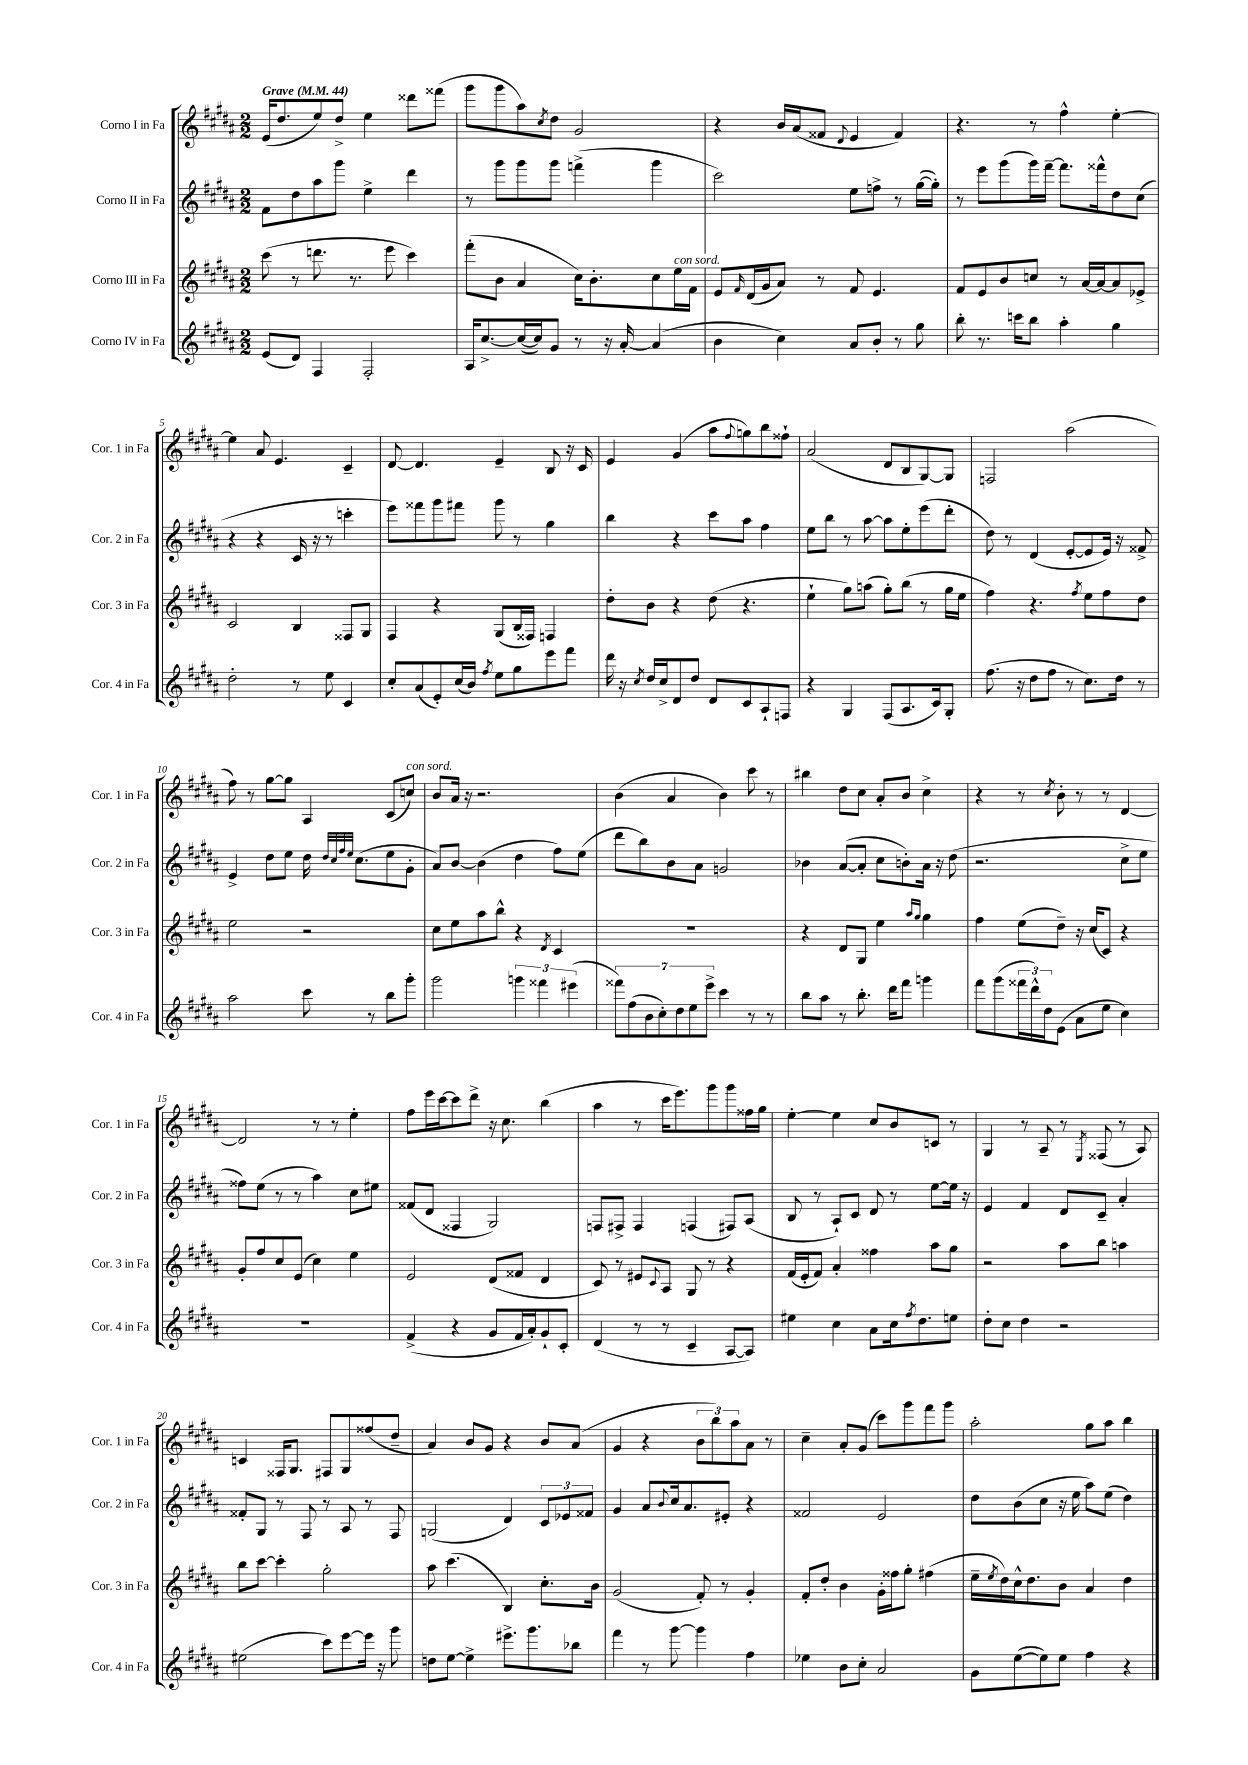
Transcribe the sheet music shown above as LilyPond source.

<<
\new StaffGroup <<
\new Staff = "s0" \with { instrumentName = "Corno I in Fa" shortInstrumentName = "Cor. 1 in Fa" } {
    \clef treble \key b \major \numericTimeSignature \time 2/2 \tempo "Grave" 4 = 44
    e'16( dis''8. e''8) dis''8-> e''4 disis'''8 fisis'''8( |
    gis'''8 gis'''8 ais''8) \acciaccatura { cis''8 } dis''8 gis'2 |
    r4 b'16 ais'16( fisis'8 \appoggiatura { dis'8 } e'4 fisis'4) |
    r4. r8 fis''4-^ e''4~-. |
    e''4 ais'8 e'4. cis'4-- |
    dis'8~ dis'4. e'4-- b8 r16 cis'16 |
    e'4 gis'4( ais''8 \appoggiatura { fis''8 } g''8) b''8 fisis''8-! |
    ais'2( dis'8 b8 gis8~) gis8 |
    f2 ais''2( |
    fis''8) r8 gis''8~ gis''8 ais4 cis'8( c''8^\markup { \italic "con sord." }) |
    b'8 ais'16 r16 r2. |
    b'4( ais'4 b'4) cis'''8 r8 |
    bis''4 dis''8 cis''8 ais'8-. b'8 cis''4-> |
    r4 r8 \acciaccatura { cis''8 } b'8-. r8 r8 dis'4~ |
    dis'2 r8 r8 e''4-. |
    fis''8 e'''16 cis'''16~ cis'''8 dis'''8-> r16 cis''8. b''4( |
    ais''4 r8 cis'''16 e'''8.) gis'''8 gis'''8 fisis''16 gis''16 |
    e''4~-. e''4 cis''8 b'8 c'8 r8 |
    gis4 r8 ais8-- r8 \acciaccatura { e8 } fisis8( r8 ais8) |
    c'4 fisis16 gis8. fis8 gis8 fisis''8( dis''8-- |
    ais'4) b'8 gis'8 r4 b'8 ais'8( |
    gis'4 r4 \tuplet 3/2 { b'8 b''8) ais''8 } ais'8 r8 |
    cis''4-- ais'8-. gis'8( cis'''8) gis'''8 fis'''8 gis'''8 |
    ais''2-. gis''8 ais''8 b''4 \bar "|." |
}
\new Staff = "s1" \with { instrumentName = "Corno II in Fa" shortInstrumentName = "Cor. 2 in Fa" } {
    \clef treble \key b \major \numericTimeSignature \time 2/2
    fis'8 dis''8 ais''8 gis'''8 e''4-> dis'''4 |
    r8 gis'''8 gis'''8 gis'''8 f'''4->( gis'''4 |
    cis'''2) e''8 f''8-> r8 gis''16~( gis''16-.) |
    r8 e'''8 gis'''8( gis'''16) fis'''16~-- fis'''8. fisis'''16-^ dis''8 cis''8( |
    r4 r4 cis'16 r16 r8 c'''4-. |
    e'''8) fisis'''8 gis'''8 fis'''8 gis'''8 r8 gis''4 |
    b''4 r4 cis'''8 ais''8 fis''4 |
    e''8 b''8 r8 ais''8~ ais''8 e''8-. e'''8( dis'''8-. |
    dis''8) r8 dis'4( e'8~-. e'8 e'16) r16 fisis'8-> |
    e'4-> dis''8 e''8 dis''16 \grace { dis''32 cis''32 fis''32 e''32 } cis''8.( e''8 gis'8-. |
    ais'8) b'8~ b'4( dis''4 fis''8) e''8( |
    dis'''8 b''8) b'8 ais'8 g'2 |
    bes'4 ais'8~( ais'8-. cis''8 b'8-.) ais'16 r16 dis''8( |
    r2. cis''8-> e''8 |
    fisis''8) e''8( r8 r8 ais''4) cis''8 eis''8 |
    fisis'8( dis'8 fisis4 gis2) |
    f8 fis8-> fis4 f4( fis8) ais8( |
    b8 r8 ais8-!) cis'8 dis'8 r8 e''8~ e''16 r16 |
    e'4 fis'4 dis'8 cis'8-- ais'4-. |
    fisis'8-. gis8 r8 fis8 r8 ais8 r8 fis8 |
    g2( dis'4) \tuplet 3/2 { cis'8 ees'8 fisis'8 } |
    gis'4 ais'8 \appoggiatura { b'8 } cis''16 ais'8. eis'8-. r4 |
    fisis'2 e'2 |
    dis''8 b'8( cis''8 r16 e''16 ais''8) e''8( dis''4) \bar "|." |
}
\new Staff = "s2" \with { instrumentName = "Corno III in Fa" shortInstrumentName = "Cor. 3 in Fa" } {
    \clef treble \key b \major \numericTimeSignature \time 2/2
    cis'''8( r8 d'''8. r8. e'''8 cis'''4) |
    fis'''8-.( b'8 ais'4 cis''16) b'8.-. cis''8 e''16^\markup { \italic "con sord." } fis'16 |
    e'8 \grace { fis'16 } dis'16( gis'16 ais'8) r8 fis'8 e'4. |
    fis'8 e'8 b'8 c''8 r8 ais'16~ ais'16~ ais'8 ees'8-> |
    cis'2 b4 fisis8 gis8 |
    fis4 r4 gis8( b16 fisis16) f4 |
    dis''8-. b'8 r4 dis''8( r4. |
    e''4-! gis''8) a''8( gis''8-.) b''8( r8 gis''16 e''16 |
    fis''4) r4. \acciaccatura { fis''8 } e''8 fis''8 dis''8 |
    e''2 r2 |
    cis''8 e''8 ais''8 b''8-^ r4 \acciaccatura { dis'8 } cis'4 |
    R1 |
    r4 dis'8 gis8 e''4 \grace { ais''16 gis''16 } gis''4 |
    fis''4 e''8( dis''8--) r16 cis''16( cis'8) r4 |
    gis'8-. fis''8 cis''8 e'8( cis''4) e''4 |
    e'2 dis'8( fisis'8 dis'4 |
    cis'8) r8 eis'8 \appoggiatura { cis'8 } ais8 gis8 r8 r4 |
    fis'16( e'16-. fis'8) ais'4-. fisis''4 ais''8 gis''8 |
    r2 ais''8 b''8 a''4 |
    b''8 cis'''8~ cis'''4-. gis''2-. |
    ais''8 cis'''4.( b4) cis''8.-. b'16 |
    gis'2( fis'8-.) r8 gis'4-. |
    fis'8-. dis''8-. b'4 gis'16-. fisis''16 gis''8-. fis''4( |
    e''16-- \acciaccatura { e''8 } dis''16) cis''16-^ dis''8. b'8 ais'4 dis''4 \bar "|." |
}
\new Staff = "s3" \with { instrumentName = "Corno IV in Fa" shortInstrumentName = "Cor. 4 in Fa" } {
    \clef treble \key b \major \numericTimeSignature \time 2/2
    e'8( dis'8) fis4 fis2-. |
    ais16 cis''8.~-> cis''16~( cis''16) gis'8 r8 r16 ais'16~-. ais'4( |
    b'4 cis''4) ais'8 b'8-. r8 gis''8 |
    b''8-. r8. c'''16 b''8 ais''4-. gis''4 |
    dis''2-. r8 e''8 cis'4 |
    cis''8-. ais'8( e'8-.) cis''16( b'16) \acciaccatura { fis''8 } e''8 gis''8 e'''8 fis'''8 |
    dis'''16 r16 \acciaccatura { cis''8 } dis''16 cis''16-> dis'8 dis''8 dis'8 cis'8 ais8-! f8 |
    r4 gis4 fis8( ais8. cis'16) gis8-. |
    fis''8.( r16 dis''8 fis''8 r8 cis''8.) dis''16 r8 |
    ais''2 cis'''8 r8 b''8 gis'''8-. |
    gis'''2 \tuplet 3/2 { g'''4 fisis'''4 eis'''4( } |
    \tuplet 7/4 { fisis'''8) fis''8( b'8 cis''8-.) dis''8 e''8 e'''8-> } cis'''4 r8 r8 |
    b''8 ais''8 r8 b''8.-. dis'''16 fis'''8 g'''4 |
    fis'''8 gis'''8( \tuplet 3/2 { fisis'''16 dis'''16-^) dis''16 } e'8( ais'8 e''8 cis''4) |
    R1 |
    fis'4->( r4 gis'8 fis'16 ais'16-.) gis'8-! cis'8-. |
    dis'4( r8 r8 cis'4-- ais8~ ais8) |
    eis''4 cis''4 ais'8 cis''16 \acciaccatura { fis''8 } dis''8. e''8 |
    dis''8-. cis''8 dis''4 r2 |
    eis''2( cis'''8) e'''8~ e'''16 r16 gis'''8 |
    d''8 e''8~ e''4-> eis'''8.-> gis'''8. bes''8 |
    fis'''4 r8 gis'''8~ gis'''4 fis''4 |
    ees''4 b'8 cis''8-. ais'2 |
    gis'8 e''8~( e''8) e''8 fis''4 r4 \bar "|." |
}
>>
>>
